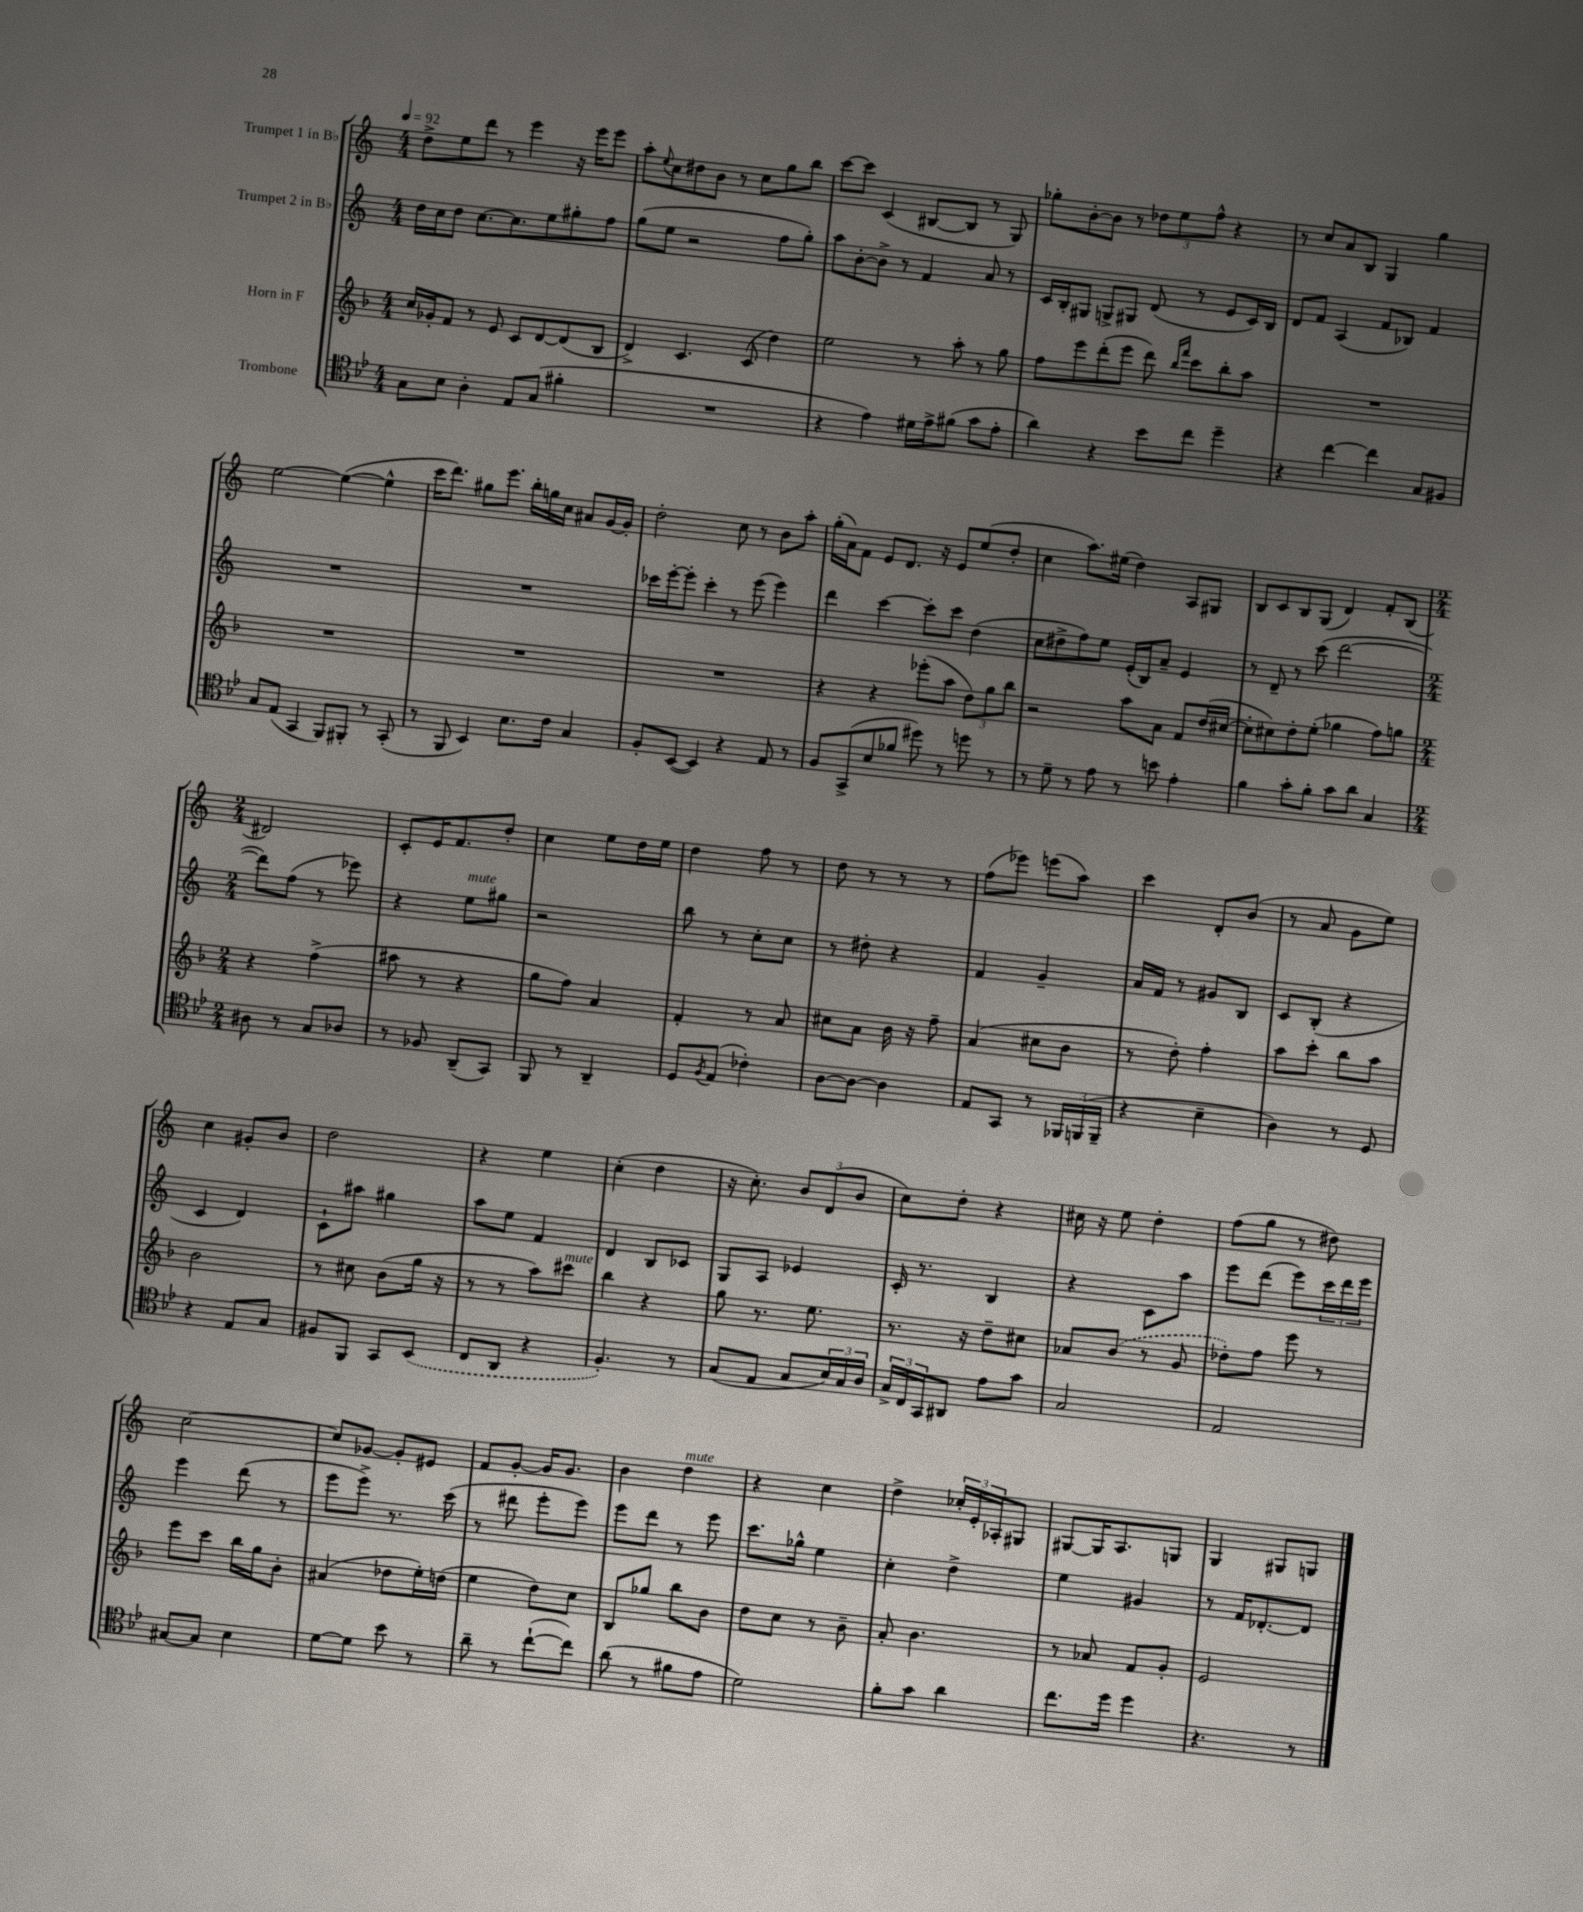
<<
\new StaffGroup <<
\new Staff = "s0" \with { instrumentName = "Trumpet 1 in Bb" } {
    \clef treble \key c \major \numericTimeSignature \time 4/4 \tempo 4 = 92
    d''8-> e''8 d'''8 r8 e'''4 r16 e'''16 e'''8 |
    a''8-. \appoggiatura { e''8 } c''8 dis''8 b'8 r8 c''8 g''8 b''8 |
    c'''8~ c'''8 c'4( bis8~ bis8 r8 g8) |
    ges''8-. b'8~-. b'8 r8 \tuplet 3/2 { des''8 e''8 f''8-^ } r4 |
    r8 c''8 a'8 b8 g4 g''4 |
    e''2~ e''4~( e''4-^ |
    c'''16 d'''8.) gis''8 e'''8. b''16-. g''16 c''16 ais'8 g'16~ g'16-. |
    d''2-. c''8 r8 b'8 a''8-. |
    g''16-.( a'16) f'8 e'8 d'8. r16 e'8 e''8( d''8-. |
    c''4 a''8.) eis''16( d''4) a8 gis8 |
    b8 c'8 b8 g8( d'4) f'8-. b8( |
    \numericTimeSignature \time 2/4 dis'2) |
    c'8-. e'16 f'8. d''8-. |
    c''4 e''8 d''16 e''16 |
    d''4 f''8 r8 |
    d''8 r8 r8 r8 |
    f''8( ees'''8) e'''8( a''8) |
    c'''4 d'8-. b'8( |
    r8 a'8 g'8 e''8) |
    c''4 gis'8-. b'8 |
    d''2 |
    r4 e''4 |
    c''4-.( d''4 |
    r16 c''8.-.) \tuplet 3/2 { b'8 d'8( b'8 } |
    c''8) d''8-. r4 |
    cis''16 r16 e''8 d''4-. |
    f''8( g''8 r8 dis''8) |
    c''2~ |
    c''8 ges'8~ ges'8-. eis'8 |
    f'8 g'8~-. g'16 g'8. |
    b'4 d''4^\markup { \italic "mute" } |
    r4 c''4 |
    d''4-> \tuplet 3/2 { ces''16-. e'16-. aes16-. } gis8 |
    gis8~ gis16 a8. g8 |
    g4 gis8 g8 \bar "|." |
}
\new Staff = "s1" \with { instrumentName = "Trumpet 2 in Bb" } {
    \clef treble \key c \major \numericTimeSignature \time 4/4
    d''16 c''16 d''8 c''8.~ c''8. e''8 gis''8-. f''8 |
    g''8( e''8 r2 f''8 g''8-.) |
    a''8 b'8~-. b'8-> r8 f'4 a'8 r8 |
    c'16 b16-. gis8 g8-> gis8 d'8( r8 e'8 c'16) b16 |
    d'8 f'8 a4( f'8 bes8) f'4 |
    R1 |
    R1 |
    ces'''16 e'''16~-. e'''8-. ces'''4-. r8 e'''8( e'''4) |
    d'''4 c'''4~ c'''8-. c'''8 d''4( |
    c''8 dis''8-> f''8) e''8 e'16-.( b16) a'8-- e'4 |
    r8 d'8-- r8 c'''8( d'''2~ |
    \numericTimeSignature \time 2/4 d'''8) f''8( r8 ees'''8) |
    r4 e''8^\markup { \italic "mute" } gis''8 |
    r2 |
    b''8 r8 c''8-. c''8 |
    r8 dis''8-. r4 |
    f'4 g'4-- |
    a'16 f'16 r8 gis'8 b8 |
    c'8 b8-.( r4 |
    c'4 d'4) |
    c'8-! ais''8 gis''4 |
    a''8 e''8 f'4 |
    d'4 b8 ces'8 |
    g8 a8 ees'4 |
    c'16-. r8. b4 |
    r4 c'8 a''8 |
    e'''8 d'''8( e'''8) \tuplet 3/2 { c'''16 d'''16 e'''16 } |
    e'''4 d'''8( r8 |
    e'''8 e'''8->) r8. c'''16( |
    r8 dis'''8 e'''8-. e'''8) |
    e'''8 d'''8 r8 e'''8 |
    c'''8. ges''16-^ e''4 |
    c''4-. d''4-> |
    e''4 gis'4 |
    r8 f'16 des'8.~-. des'8 \bar "|." |
}
\new Staff = "s2" \with { instrumentName = "Horn in F" } {
    \clef treble \key f \major \numericTimeSignature \time 4/4
    c''16 ges'16-. f'8 r8 e'8 c'8 d'8~ d'8( bes8 |
    d'4->) c'4. c'8( d''4) |
    e''2 r8 a''8-. r8 g''8 |
    f''8 e'''8 d'''8-.( e'''8 d'''8) \grace { bes''16 f'''16 } c'''8 bes''8-. a''8 |
    R1 |
    R1 |
    R1 |
    R1 |
    r4 r4 ees'''8-.( a''8 \tuplet 3/2 { d''8) g''8 bes''8 } |
    r2 a''8 a'8 f'8 d''16( cis''16~ |
    cis''8-. cis''8) d''8-. e''8-.( ges''4 f''8) g''8 |
    \numericTimeSignature \time 2/4 r4 f''4->( |
    ais''8 r8 r4 |
    g''8 f''8) a'4 |
    f'4-. r8 a'8 |
    cis''8 a'8 bes'16 r16 f''8-- |
    a'4( cis''8 bes'8 |
    r8 d''8-.) f''4-. |
    a''8 c'''8-. bes''8 a''8 |
    bes'2 |
    r8 cis''8 bes'8( g''16 r16 |
    r8 r8 a''8) cis'''8^\markup { \italic "mute" } |
    bes''4 r4 |
    g''8 r8. e''8. |
    r8. r16 d''8-- cis''8 |
    aes'8 \once \slurDashed bes'8( r8 g'8 |
    des''8-.) f''8 e'''8 r8 |
    e'''8 c'''8 bes''16 g''16 bes'8-. |
    ais'4( des''8 e''16-.) d''16( |
    e''4 d''8) c''8 |
    bes8 ges''8 bes''8 bes'8 |
    d''8 c''8 r8 bes'8-- |
    a'8-. bes'4. |
    r8 aes'8 f'8 g'8-. |
    e'2 \bar "|." |
}
\new Staff = "s3" \with { instrumentName = "Trombone" } {
    \clef tenor \key bes \major \numericTimeSignature \time 4/4
    g8 bes8 a4-. ees8 g8( fis'4-. |
    R1 |
    r4 ees'4) dis'16 ees'16-> fis'8( g'8 ees'8-. |
    a'4) r4 bes'8 c''8 d''4-- |
    r4 c''4~ c''4 g8 fis8 |
    g8 ees8( g,4 f,8) fis,8-. r8 g,8-.( |
    r8 f,8 bes,4) bes8. c'16 g4 |
    f8-. bes,8~( bes,4) r4 ees8 r8 |
    f8 g,8->( bes8 fes'8 dis''8) r8 d''8 r8 |
    r8 d'8-- r8 ees'8 r8 b'8 ees'4-. |
    f'4 g'8-. f'8-. g'8 a'8 g4 |
    \numericTimeSignature \time 2/4 ais8 r8 g8 aes8 |
    r8 fes8 a,8--( g,8) |
    f,8 r8 a,4-- |
    d8 \acciaccatura { f8 } ees8( ces'4-.) |
    a8~ a8~ a4 |
    ees8 g,8 r8 \tuplet 3/2 { fes,16 f,16( f,16-- } |
    r4 bes4-- |
    a4) r8 d8 |
    r4 ees8 g8 |
    fis8 f,8 g,8 \once \slurDashed bes,8( |
    c8 a,8 r4 |
    f4.-.) r8 |
    g8( ees8 g8 \tuplet 3/2 { bes16) g16 a16 } |
    \tuplet 3/2 { g16-> c16 g,16 } ais,8 ees'8 g'8 |
    g2 |
    ees2 |
    gis8~ gis8 bes4 |
    d'8~ d'8 bes'8 r8 |
    a'8-- r8 c''8~-!( c''8) |
    a'8( r8 fis'8 ees'8 |
    d'2) |
    f'8-. g'8 a'4 |
    c''8. d''16 d''4 |
    r4. r8 \bar "|." |
}
>>
>>
\layout { \context { \Score \remove "Bar_number_engraver" } }
